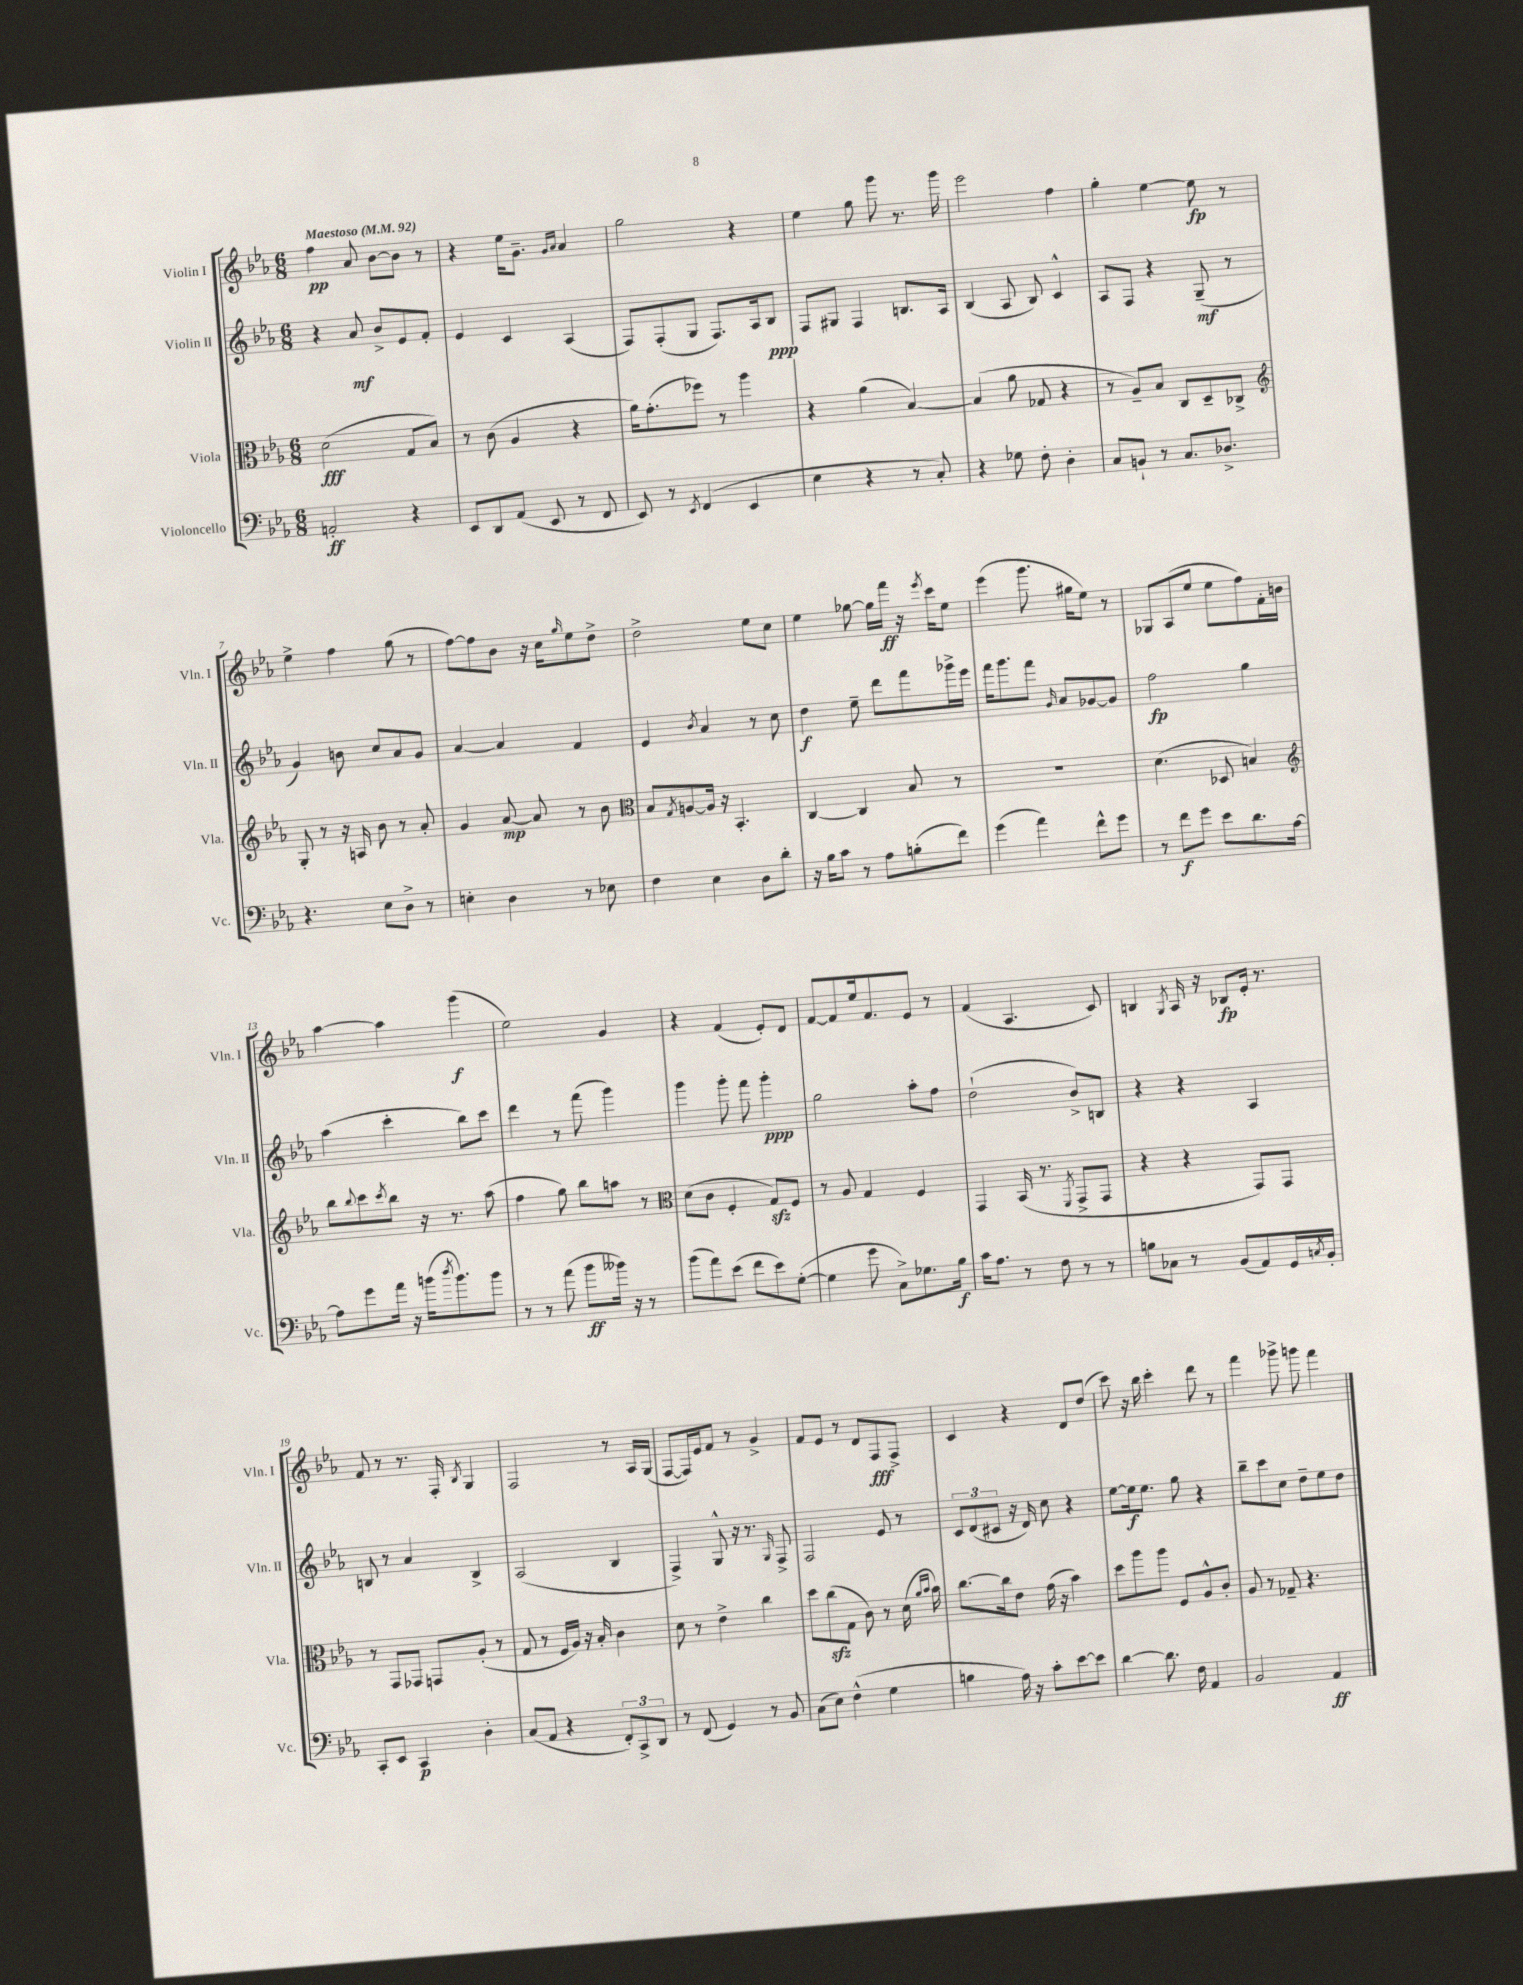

**kern	**kern	**kern	**kern
*staff4	*staff3	*staff2	*staff1
*clefF4	*clefC3	*clefG2	*clefG2
*k[b-e-a-]	*k[b-e-a-]	*k[b-e-a-]	*k[b-e-a-]
*M6/8	*M6/8	*M6/8	*M6/8
*MM92	*MM92	*MM92	*MM92
2AA'	(2d	4r	4ff
.	.	8a-	8a-
.	.	8b-^	[8b-
4r	8G	8e-	8b-]
.	8B-)	8f'	8r
=	=	=	=
8EE-	8r	4e-	4r
8DD	(8c	.	.
(8AA-	4A-	4c	16ee-
.	.	.	8.g~
8EE-	.	.	.
.	.	.	16qqg
.	.	.	16qqa-
8r	4r	(4A-	4a-
8FF	.	.	.
=	=	=	=
8EE-)	16a-)	8F)	2gg
.	(8.g'	.	.
8r	.	(8F'	.
8qEE-	.	.	.
(4FF	8ff-)	8G	.
.	8r	8.F)	.
4EE-	4aa-	.	4r
.	.	16A-	.
.	.	8B-	.
=	=	=	=
4E-	4r	8F	4ee-
.	.	8G#	.
4r	(4a-	4F	8gg
.	.	.	8ggg
8r	[4B-)	8.B	8.r
8C')	.	.	.
.	.	16A-	16ggg
=	=	=	=
4r	(4B-]	(4B-	2eee-
8G-	8a-	8A-	.
8F'	8G-	8B-)	.
4D'	4r	4c^^	4ff
=	=	=	=
8C	8r	8A-	4gg'
8BB`	8A-~)	8F	.
8r	8B-	4r	[4ee-
8.C	8C	.	.
.	8D~	(8G~	8ee-]
8.D-^	.	.	.
.	8C-^	8r	8r
=	=	=	=
*	*clefG2	*	*
4.r	8G'	4g)	4ee-^
.	8r	.	.
.	16r	8b	4ff
.	16A	.	.
8E-	8b-	8cc	.
8D^	8r	8a-	(8gg
8r	8a-'	8g	8r
=	=	=	=
4E'	4g	[4a-	[8ff)
.	.	.	8ff]
4D	[8a-	4a-]	8b-
.	8a-]	.	16r
.	.	.	16cc
.	.	.	16qqgg
8r	8r	4f	8ee-
8E-	8b-	.	8dd^
=	=	=	=
*	*clefC3	*	*
4F	8B-	4e-	2dd^
.	8qG	.	.
.	[8A	.	.
.	.	8qb-	.
4E-	16A]	4a-	.
.	16r	.	.
.	4.BB-'	.	.
8D	.	8r	8ee-
8d'	.	8cc	8cc
=	=	=	=
16r	[4C	4dd	4ee-
16B-	.	.	.
8c	.	.	.
8r	4C]	8ee-~	[8gg-
8A-	.	8ddd	16gg-]
.	.	.	16fff
(8B'	8B-	8fff	16r
.	.	.	8qeee-
.	.	.	16ccc
8f)	8r	16ggg-^	8ee-
.	.	16eee-	.
=	=	=	=
(4g	2.r	16fff	(4eee-
.	.	8.ggg	.
4a-)	.	8fff	8.ggg
.	.	16qqg	.
.	.	8a-	.
.	.	.	16gg#
8f^^	.	[8g-	8ee-)
8g	.	8g-]	8r
=	=	=	=
8r	(4.d	2ff	8G-
8f	.	.	(8A-
8g	.	.	8ee-
8e-	8D-	.	8ee-
8.d	4B)	4gg	8ff)
.	.	.	16f'
[16A-	.	.	16b
=	=	=	=
*	*clefG2	*	*
8A-]	8bb-	(4aa-	[4aa-
.	8qqbb-	.	.
8g	8ccc	.	.
.	8qccc	.	.
16a-	8bb-	4ccc'	4aa-]
16r	.	.	.
(16b	16r	.	.
8qdd	.	.	.
8.b)	8.r	.	.
.	.	8bb-)	(4ggg
8b	(8aa-	8ccc	.
=	=	=	=
8r	4ff	4ddd	2ee-)
8r	.	.	.
(8a-	8gg)	8r	.
8b-	8bb-	(8fff	.
16b--)	8aa	4ggg)	4g
16r	.	.	.
8r	8r	.	.
=	=	=	=
*	*clefC3	*	*
(8b-	(8d	4ggg	4r
8a-)	8c	.	.
(8e-	4F'	8ggg'	(4f
8f	.	8fff	.
8e-)	8G)	4ggg'	8e-')
([8G'	8F	.	8d
=	=	=	=
4G]	8r	2gg	[8f
.	8A-	.	8f]
8g	4G	.	16ee-
.	.	.	8.f
8C^)	.	.	.
8.G-	4F	8aa-'	8e-
.	.	8ff	8r
16B-	.	.	.
=	=	=	=
16c	4GG	(2dd`	(4f
8.A-	.	.	.
8r	(16BB-	.	4.A-
.	8.r	.	.
8F	.	.	.
.	8qFF	.	.
8r	8GG^	8b-^)	.
8r	8GG	8B	8c)
=	=	=	=
8B	4r	4r	4B
8C-	.	.	.
.	.	.	8qG
8r	4r	4r	16A-
.	.	.	16r
(8BB-	.	.	8B-
8AA-)	8GG)	4A-	16e-'
.	.	.	8.r
16GG	8GG	.	.
8qC	.	.	.
16BB-'	.	.	.
=	=	=	=
8CC'	8r	8B	8f
8EE-	8GG	8r	8r
4CC	8GG-	4a-	8.r
.	8GG	.	.
.	.	.	16F'
.	.	.	8qB-
4D'	(8A-'	4B^	4G
.	8r	.	.
=	=	=	=
(8C	8G	(2A-	2F
8AA-	8r	.	.
4r	16F	.	.
.	16A-)	.	.
.	16r	.	.
.	16B-'	.	.
12FF')	4c	4B-	8r
12CC^	.	.	.
.	.	.	16A-
12DD	.	.	.
.	.	.	(16G
=	=	=	=
8r	8d	4F^)	[8F
(8FF	8r	.	16F])
.	.	.	16e-
4GG)	4e-^	8G^^	8f
.	.	16r	8r
.	.	8.r	.
8r	4cc	.	4g^
.	.	16qqG	.
8BB-	.	8F^	.
=	=	=	=
(8C	8dd	2F	8f
8E-)	(8cc	.	8e-
(4F^^	8G	.	8r
.	8c)	.	8d
4G	8r	8e-	8F
.	(16d	8r	8F^
.	16qqa-	.	.
.	16qqb-	.	.
.	16b-)	.	.
=	=	=	=
4B	[8.cc	12c	4c
.	.	(12d	.
.	.	12c#	.
.	16cc]	.	.
16A-)	8e-	16r	4r
16r	.	16d)	.
8c'	(16g	8cc	.
.	16r	.	.
[8e-	4b-)	4r	8d
8e-]	.	.	(8dd
=	=	=	=
[4d	8dd	[8ee-	8ccc)
.	8aa-	16ee-]	16r
.	.	8.ee-	16bb-
8.d]	8aa-	.	4ccc'
.	8F	8gg	.
16F	.	.	.
4AA-	8A-^^	4r	8ddd
.	8c'	.	8r
=	=	=	=
2BB-	8A-	8bb-~	4fff
.	8r	8ccc	.
.	8G-~	8cc	8ggg-^
.	4.r	8dd~	8ggg
4AA-	.	8ee-	4fff
.	.	8dd	.
==	==	==	==
*-	*-	*-	*-
